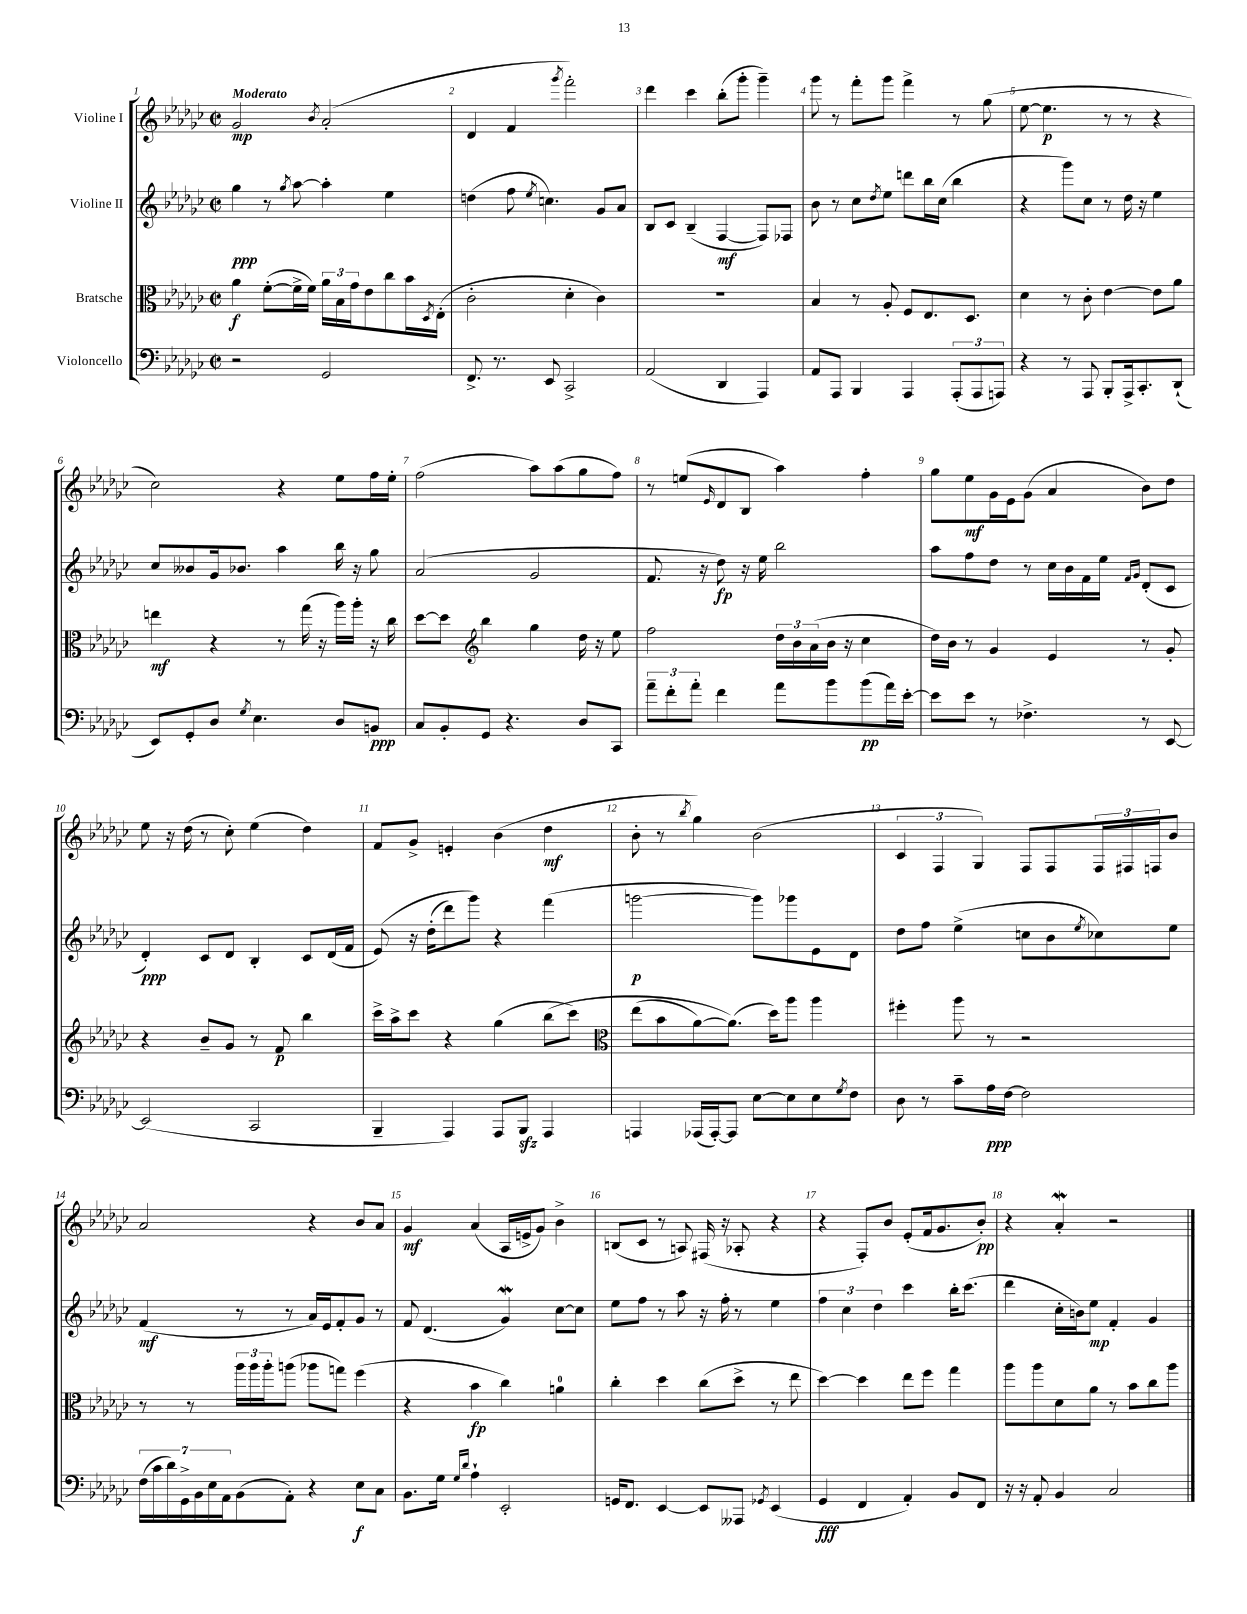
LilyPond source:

<<
\new StaffGroup <<
\new Staff = "s0" \with { instrumentName = "Violine I" } {
    \clef treble \key ges \major \defaultTimeSignature \time 2/2 \tempo "Moderato"
    ges'2\mp \acciaccatura { bes'8 } aes'2-.( |
    des'4 f'4 \acciaccatura { ges'''8 } f'''2-.) |
    des'''4 ces'''4 bes''8-.( ges'''8-. ges'''4--) |
    ges'''8 r8 f'''8-. ges'''8 f'''4-> r8 ges''8( |
    ees''8~ ees''4.\p r8 r8 r4 |
    ces''2) r4 ees''8 f''16 ees''16-. |
    f''2( aes''8) aes''8( ges''8 f''8) |
    r8 e''8( \grace { ees'16 } des'8 bes8 aes''4) f''4-. |
    ges''8 ees''8\mf ges'16 ees'16 ges'8( aes'4 bes'8) des''8 |
    ees''8 r16 des''16( r8 ces''8-.) ees''4( des''4) |
    f'8 ges'8-> e'4-. bes'4( des''4\mf |
    bes'8-. r8 \acciaccatura { bes''8 } ges''4) bes'2( |
    \tuplet 3/2 { ces'4 f4 ges4) } f8 f8 \tuplet 3/2 { f16 fis16 f16 } bes'8 |
    aes'2 r4 bes'8 aes'8 |
    ges'4\mf aes'4( aes16 e'16-> ges'8) bes'4-> |
    b8( ces'8 r8 a8) fis16( r16 aes8-. r4 |
    r4 f8-.) bes'8 ees'8-.( f'16 ges'8. bes'8-.\pp) |
    r4 aes'4-.\mordent r2 \bar "|." |
}
\new Staff = "s1" \with { instrumentName = "Violine II" } {
    \clef treble \key ges \major \defaultTimeSignature \time 2/2
    ges''4\ppp r8 \acciaccatura { ges''8 } aes''8~ aes''4-. ees''4 |
    d''4( f''8 \acciaccatura { ees''8 } c''4.) ges'8 aes'8 |
    bes8 ces'8 bes4--( f4~\mf f8) fes8 |
    bes'8 r8 ces''8 \acciaccatura { des''8 } ees''8 d'''8 bes''16 ces''16( bes''4 |
    r4 ges'''8) ces''8 r8 des''16 r16 ees''4 |
    ces''8 beses'8 ges'16 bes'8. aes''4 bes''16 r16 ges''8 |
    aes'2( ges'2 |
    f'8. r16 des''8\fp) r16 ees''16 bes''2 |
    aes''8 f''8 des''8 r8 ces''16 bes'16 f'16 ees''16 \grace { f'16 ges'16 } des'8-.( ces'8 |
    des'4-.\ppp) ces'8 des'8 bes4-. ces'8 des'16( f'16 |
    ees'8)\( r16 des''16-.( des'''8) ges'''8\) r4 f'''4( |
    g'''2~\p g'''8) ges'''8 ees'8 des'8 |
    des''8 f''8 ees''4->( c''8 bes'8 \acciaccatura { ees''8 } ces''8) ees''8 |
    f'4\mf( r8 r8 aes'16) ees'16 f'8-. ges'8 r8 |
    f'8 des'4.( ges'4\mordent) ces''8~ ces''8 |
    ees''8 f''8 r8 aes''8 r16 f''16-. r8 ees''4 |
    \tuplet 3/2 { f''4 ces''4 des''4 } ces'''4 bes''16-. ces'''8.( |
    des'''4 ces''16-. b'16) ees''8\mp f'4-. ges'4 \bar "|." |
}
\new Staff = "s2" \with { instrumentName = "Bratsche" } {
    \clef alto \key ges \major \defaultTimeSignature \time 2/2
    aes'4\f f'8~-.( f'16-> f'16) \tuplet 3/2 { aes'16 bes16 ges'16 } ees'8 ces''8 bes'16 \acciaccatura { des8 } ees16-.( |
    ces'2-. des'4-. ces'4) |
    R1 |
    bes4 r8 aes8-. f8 ees8. des8. |
    des'4 r8 ces'8-. ees'4~ ees'8 aes'8 |
    e''4\mf r4 r8 ges''16( r16 aes''16) aes''16-. r16 ces''16 |
    des''8~ des''8 \clef treble bes''4 ges''4 des''16 r16 ees''8 |
    f''2 \tuplet 3/2 { des''16 bes'16 aes'16( } bes'16 r16 ces''4 |
    des''16) bes'16 r8 ges'4 ees'4 r8 ges'8-. |
    r4 bes'8-- ges'8 r8 f'8\p bes''4 |
    ces'''16-> aes''16-> ces'''8 r4 ges''4( bes''8\( ces'''8) |
    \clef alto ees''8( bes'8 aes'8~) aes'8.(\) des''16) aes''8 aes''4 |
    fis''4-. aes''8 r8 r2 |
    r8 r8 \tuplet 3/2 { aes''16 aes''16 aes''16-. } a''8( aes''8 g''8) f''4( |
    r4 bes'4\fp ces''4) a'4-0 |
    ces''4-. des''4 ces''8( des''8-> r8 ees''8 |
    des''4~) des''4 ees''8 f''8 ges''4 |
    aes''8 aes''8 des'8 aes'8 r8 bes'8 ces''8 aes''8 \bar "|." |
}
\new Staff = "s3" \with { instrumentName = "Violoncello" } {
    \clef bass \key ges \major \defaultTimeSignature \time 2/2
    r2 ges,2 |
    f,8.-> r8. ees,8 ces,2-> |
    aes,2( des,4 aes,,4) |
    aes,8 aes,,8 bes,,4 aes,,4 \tuplet 3/2 { aes,,8-.( aes,,8 a,,8) } |
    r4 r8 aes,,8 bes,,8-. aes,,16-> ces,8.-. des,8-!( |
    ees,8) ges,8-. des8 \acciaccatura { ges8 } ees4. des8 b,8\ppp |
    ces8 bes,8-. ges,8 r4. des8 ces,8 |
    \tuplet 3/2 { aes'8-- f'8-. aes'8-. } f'4 aes'8 bes'8 bes'8\pp( aes'16) ees'16~-. |
    ees'8 ees'8 r8 fes4.-> r8 ees,8~ |
    ees,2( ces,2 |
    bes,,4-- aes,,4) aes,,8 bes,,8\sfz aes,,4 |
    a,,4 aes,,16( aes,,16~-.) aes,,8 ees8~ ees8 ees8 \acciaccatura { ges8 } f8 |
    des8 r8 ces'8-- aes16\ppp f16~ f2 |
    \tuplet 7/4 { f16( ces'16 des'16) ges,16-> bes,16 ees16 aes,16 } bes,8( aes,8-.) r4 ees8\f ces8 |
    bes,8. ges16 \grace { ges16 des'16 } aes4-! ees,2-. |
    g,16 f,8. ees,4~ ees,8 aeses,,8 \acciaccatura { ges,8 } ees,4( |
    ges,4\fff f,4 aes,4-.) bes,8 f,8 |
    r16 r16 aes,8-. bes,4 ces2 \bar "|." |
}
>>
>>
\layout { \context { \Score \override BarNumber.break-visibility = ##(#f #t #t) barNumberVisibility = #all-bar-numbers-visible } }
